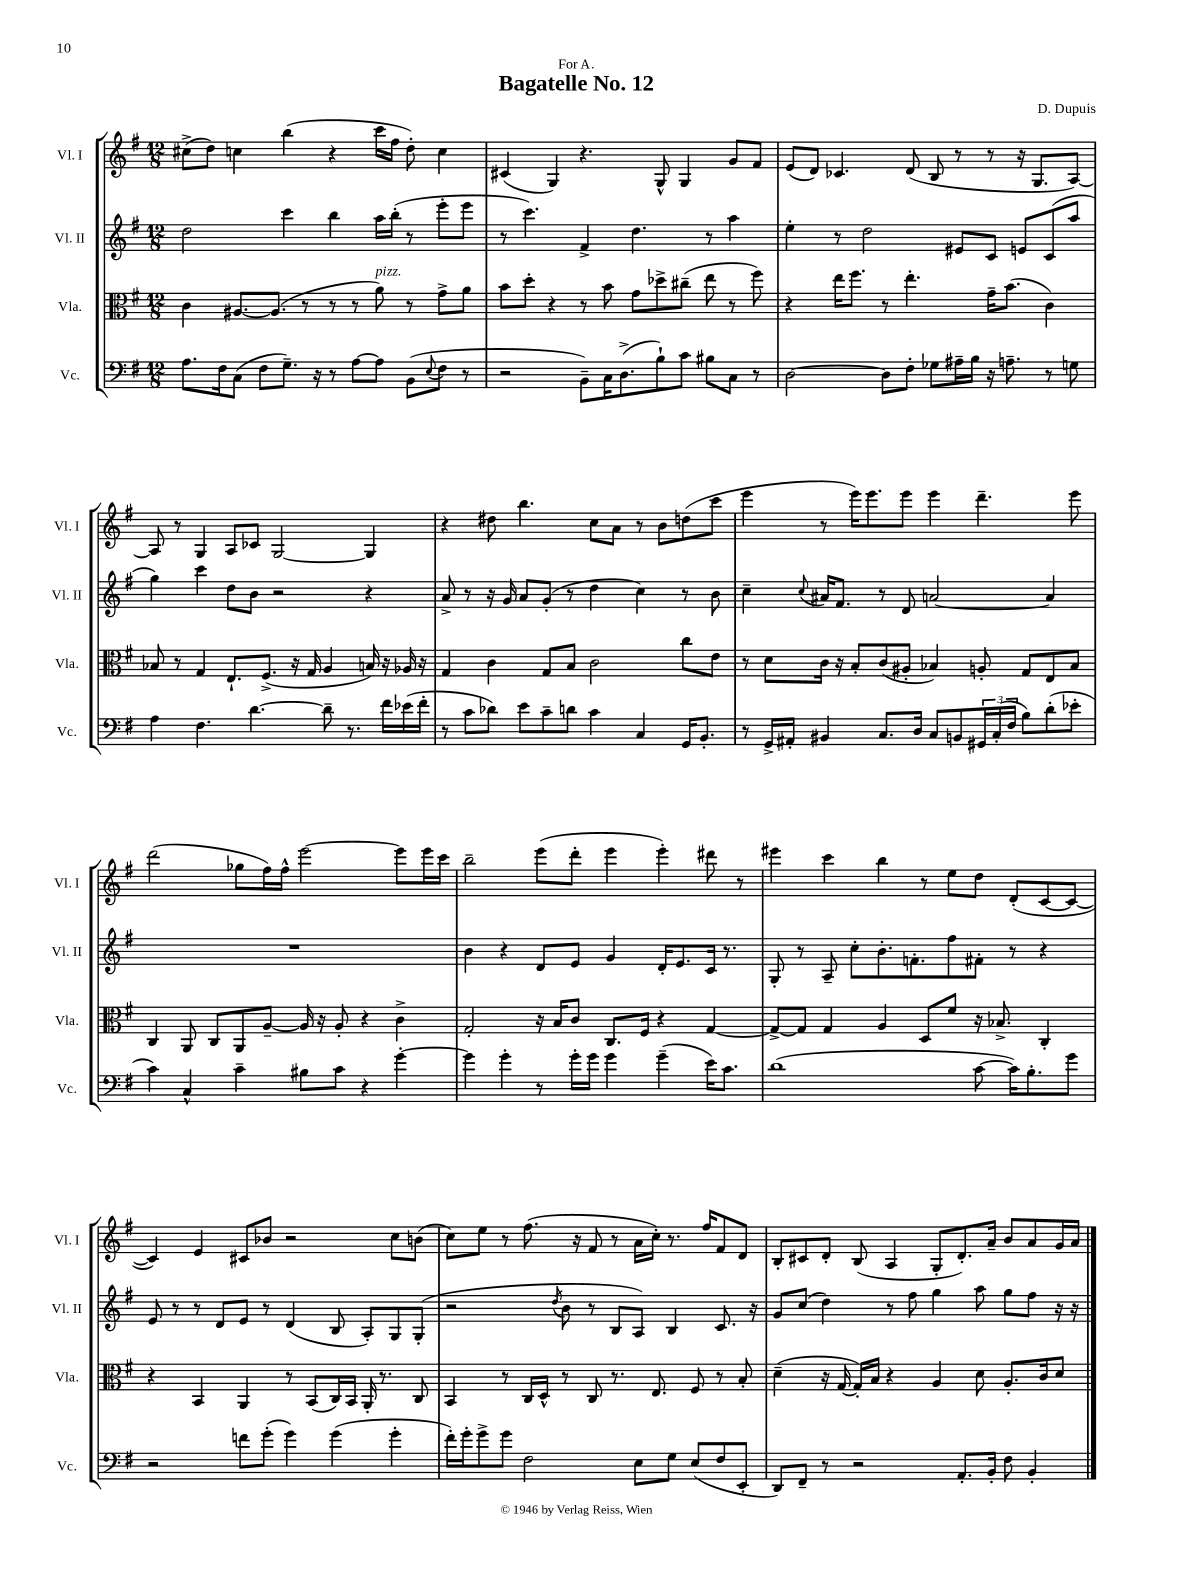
\header { title = "Bagatelle No. 12" composer = "D. Dupuis" dedication = "For A." }
<<
\new StaffGroup <<
\new Staff = "s0" \with { instrumentName = "Vl. I" shortInstrumentName = "Vl. I" } {
    \clef treble \key g \major \numericTimeSignature \time 12/8
    cis''8->( d''8) c''4 b''4( r4 c'''16 fis''16 d''8-.) c''4 |
    cis'4( g4) r4. g8-^ g4 g'8 fis'8 |
    e'8( d'8) ces'4. d'8( b8 r8 r8 r16 g8. a8~) |
    a8 r8 g4 a8 ces'8 g2~ g4 |
    r4 dis''8 b''4. c''8 a'8 r8 b'8 d''8( c'''8 |
    e'''4 r8 e'''16) e'''8. e'''8 e'''4 d'''4.-- e'''8 |
    d'''2( ges''8 fis''16) fis''16-^ e'''2~ e'''8 e'''16 c'''16 |
    b''2-- e'''8( d'''8-. e'''4 e'''4-.) dis'''8 r8 |
    eis'''4 c'''4 b''4 r8 e''8 d''8 d'8-.( c'8~ c'8~ |
    c'4) e'4 cis'8 bes'8 r2 c''8 b'8( |
    c''8) e''8 r8 fis''8.( r16 fis'8 r8 a'16 c''16-.) r8. fis''16 fis'8 d'8 |
    b8-. cis'8 d'8-. b8( a4 g8-. d'8.-.) a'16-- b'8 a'8 g'16 a'16 \bar "|." |
}
\new Staff = "s1" \with { instrumentName = "Vl. II" shortInstrumentName = "Vl. II" } {
    \clef treble \key g \major \numericTimeSignature \time 12/8
    d''2 c'''4 b''4 a''16 b''16-.( r8 e'''8-. e'''8 |
    r8 c'''4.) fis'4-> d''4. r8 a''4 |
    e''4-. r8 d''2 eis'8 c'8 e'8 c'8( a''8 |
    g''4) c'''4 d''8 b'8 r2 r4 |
    a'8-> r8 r16 g'16 a'8 g'8-.( r8 d''4 c''4) r8 b'8 |
    c''4-- \appoggiatura { c''8 } ais'16 fis'8. r8 d'8 a'2~ a'4 |
    R1. |
    b'4 r4 d'8 e'8 g'4 d'16-. e'8. c'16 r8. |
    g8-. r8 a8-- c''8-. b'8.-. f'8.-. fis''8 fis'8-. r8 r4 |
    e'8 r8 r8 d'8 e'8 r8 d'4( b8 a8-.) g8 g8-.( |
    r2 \acciaccatura { d''8 } b'8 r8 b8 a8) b4 c'8. r16 |
    g'8 c''8( d''4) r8 fis''8 g''4 a''8 g''8 fis''8 r16 r16 \bar "|." |
}
\new Staff = "s2" \with { instrumentName = "Vla." shortInstrumentName = "Vla." } {
    \clef alto \key g \major \numericTimeSignature \time 12/8
    c'4 ais8.~ ais8.( r8 r8 r8 a'8^\markup { \italic "pizz." }) r8 g'8-> a'8 |
    b'8 d''8-. r4 r8 b'8 g'8 des''8-> cis''8--( e''8 r8 fis''8) |
    r4 e''16 fis''8. r8 e''4.-. g'16-- b'8.( c'4) |
    bes8 r8 g4 e8.-! fis8.->( r16 g16 a4 b16) r16 aes16 r16 |
    g4 c'4 g8 b8 c'2 c''8 e'8 |
    r8 d'8 c'16 r16 b8-. c'8( ais8-. bes4) a8-. g8 e8 bes8 |
    c4 a,8 c8 a,8 a8~-- a16 r16 a8-. r4 c'4-> |
    g2-. r16 b16 c'8 c8. fis16 r4 g4~ |
    g8~-> g8 g4 a4 d8 fis'8 r16 bes8.-> c4-. |
    r4 b,4 a,4 r8 b,8( c16) b,16 a,16-. r8. c8 |
    b,4 r8 c16 d16-^ r8 c8 r8. e8. fis8 r8 b8-. |
    d'4--( r16 g16~ g16-.) b16 r4 a4 d'8 a8.-. c'16 d'8 \bar "|." |
}
\new Staff = "s3" \with { instrumentName = "Vc." shortInstrumentName = "Vc." } {
    \clef bass \key g \major \numericTimeSignature \time 12/8
    a8. fis16 c8( fis8 g8.--) r16 r8 a8~ a8 b,8( \appoggiatura { e8 } fis8 r8 |
    r2 b,8--) c16 d8.->( b8-!) c'8 bis8 c8 r8 |
    d2~ d8 fis8-. ges8 ais16-- b16 r16 a8.-- r8 g8 |
    a4 fis4. d'4.~ d'8-- r8. fis'16 ees'16( fis'16-. |
    r8 c'8 des'8) e'8 c'8-- d'8 c'4 c4 g,16 b,8.-. |
    r8 g,16-> ais,16-. bis,4 c8. d16 c8 b,8 \tuplet 3/2 { gis,16 c16-.( fis16 } b8) d'8-.( ees'8-. |
    c'4) c4-^ c'4-- bis8 c'8 r4 g'4~-. |
    g'4 g'4-. r8 g'16-. g'16 g'4 g'4--( e'16) c'8. |
    d'1( c'8~ c'16) b8.-. g'8 |
    r2 f'8 g'8-.( g'4) g'4( g'4-. |
    fis'16-.) g'16-. g'8-> g'8 fis2 e8 g8 e8( fis8 e,8-. |
    d,8) fis,8-- r8 r2 a,8.-. b,16-. fis8 b,4-. \bar "|." |
}
>>
>>
\layout { \context { \Score \remove "Bar_number_engraver" } }
